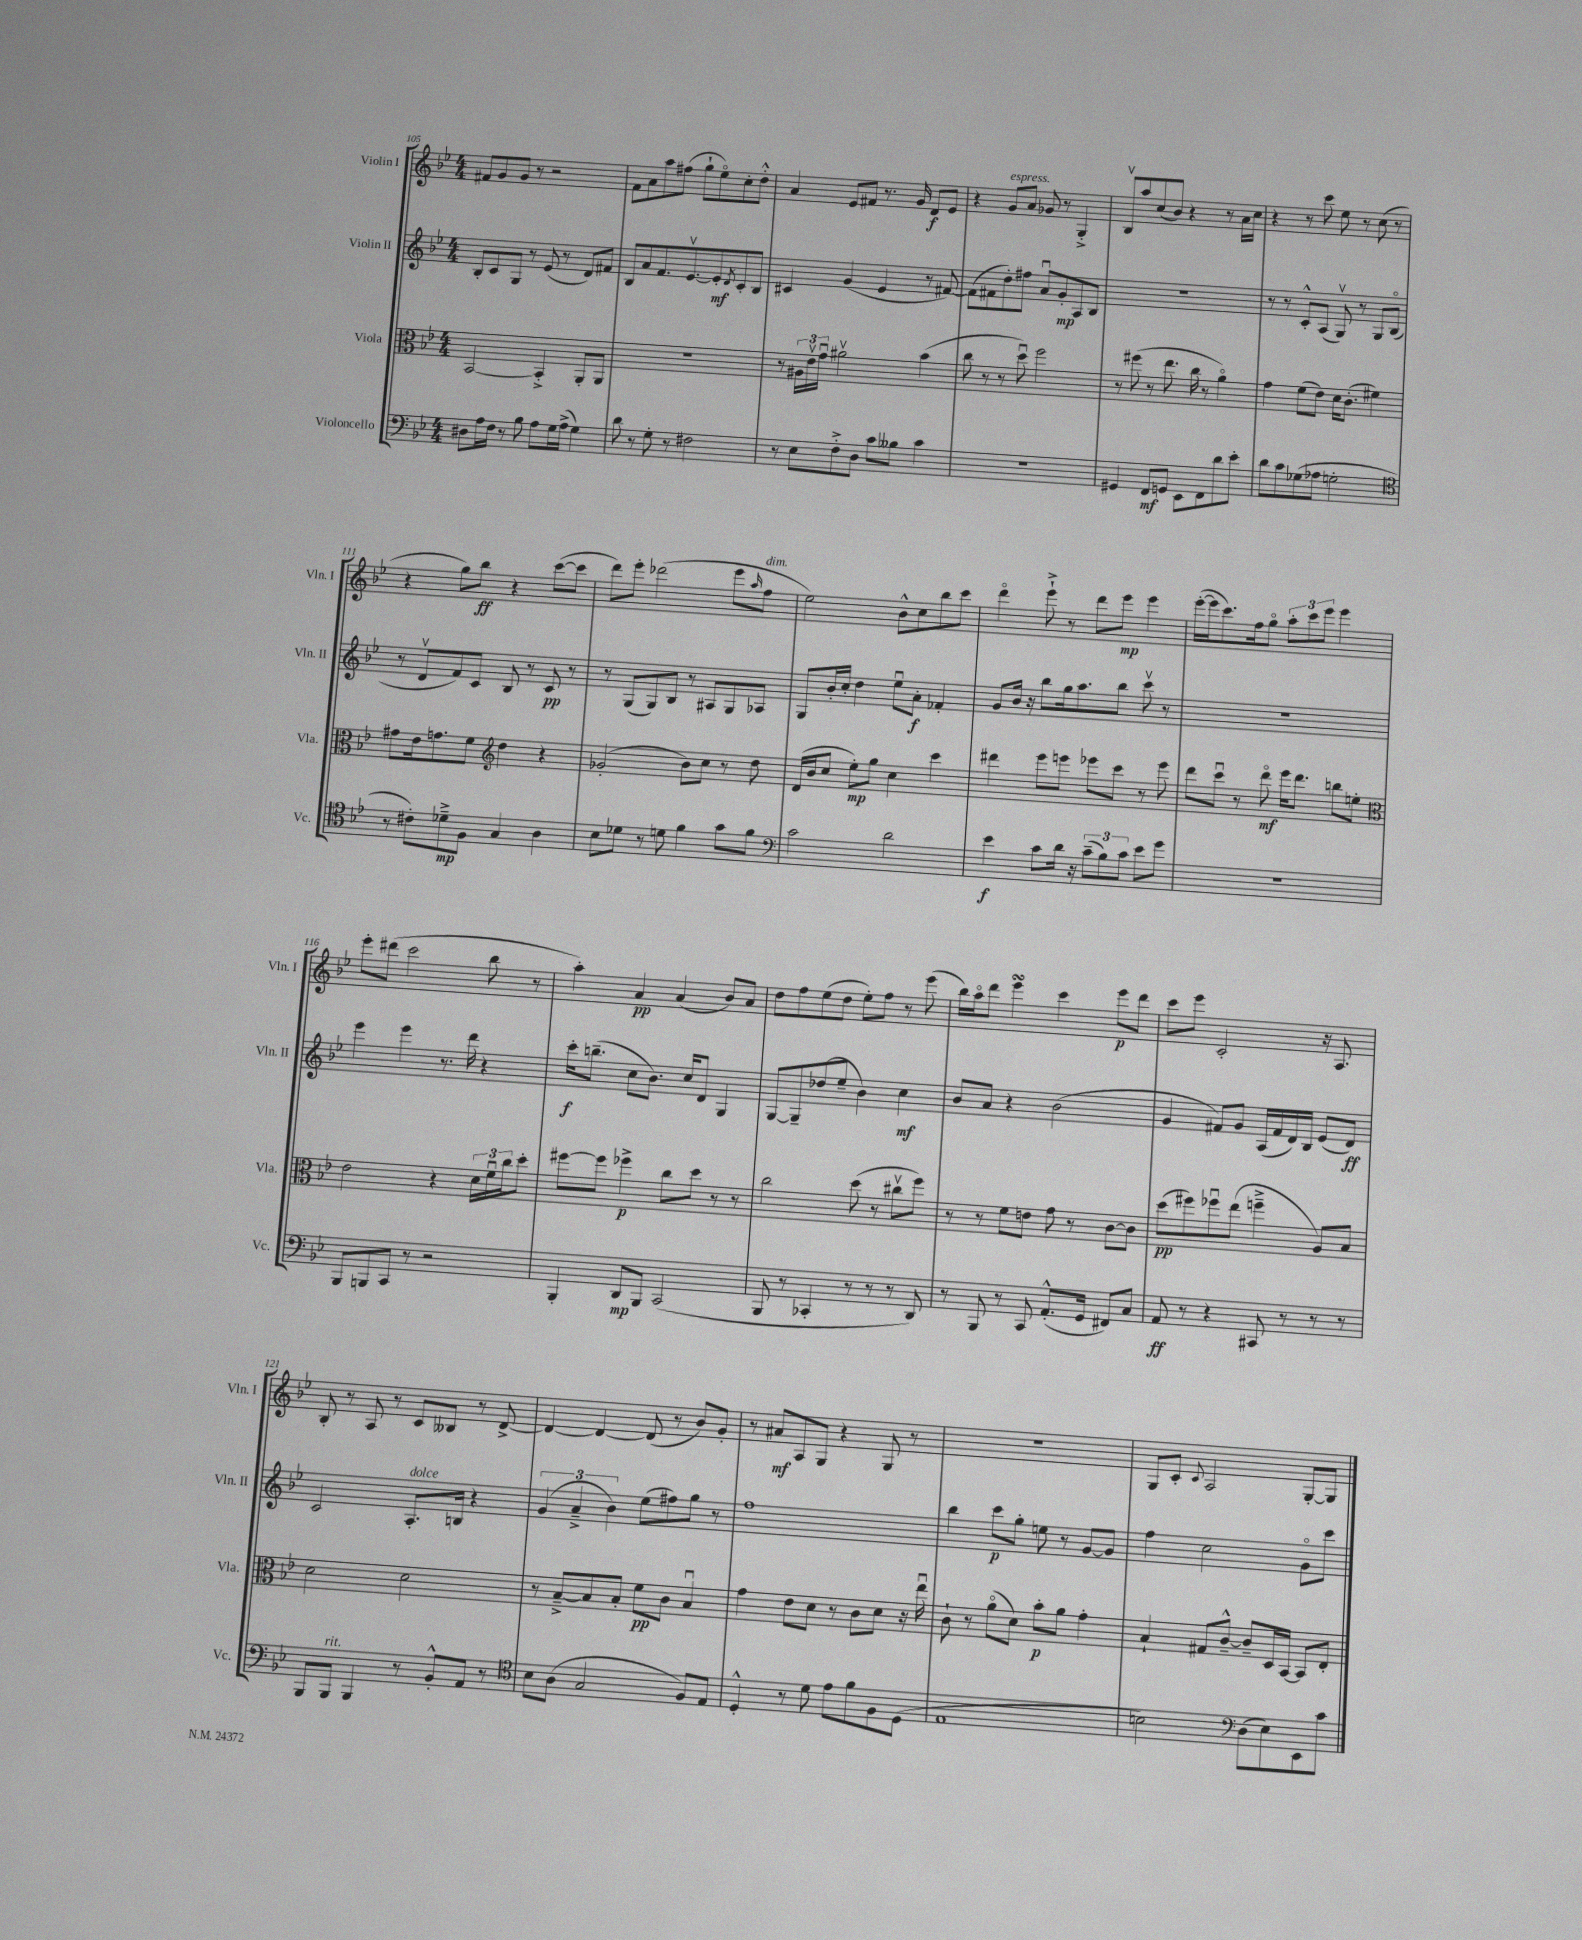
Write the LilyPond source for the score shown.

<<
\new StaffGroup <<
\new Staff = "s0" \with { instrumentName = "Violin I" shortInstrumentName = "Vln. I" } {
    \clef treble \key bes \major \numericTimeSignature \time 4/4
    fis'8 g'8 g'8 r8 r2 |
    f'8 a'8 a''8 fis''8( g''8-! ees''8\flageolet) c''8-. d''8-.-^ |
    a'4 ees'8 fis'8 r8. g'16 d'8\f ees'8 |
    r4 g'8^\markup { \italic "espress." } a'8 ges'8 r8 g4-.-> |
    bes8\upbow a''8 c''8( bes'8) r4 r8 a'16 c''16 |
    r4 r8 c'''8 ees''8 r8 c''8( r8 |
    r4 g''8) bes''8\ff r4 c'''8~( c'''8 |
    d'''8) ees'''8-. des'''2( ees'''8 \grace { a''16 } f''8^\markup { \italic "dim." } |
    ees''2) bes'8-^ c''8 bes''8 c'''8 |
    d'''4\flageolet ees'''8-!-> r8 d'''8 ees'''8\mp ees'''4 |
    ees'''16~-.( ees'''16 c'''8.) f''16 g''8\flageolet \tuplet 3/2 { a''8-. c'''8 ees'''8 } ees'''4 |
    ees'''8-. dis'''8( c'''2 bes''8 r8 |
    a''4-.) a'4\pp a'4( bes'8) a'8 |
    d''8 f''8 ees''8( d''8 ees''8-.) f''8 r8 ees'''8( |
    bes''16) a''16\flageolet d'''8 ees'''4\turn c'''4 ees'''8\p d'''8 |
    c'''8 ees'''8 c'2-. r16 a8. |
    bes8-. r8 a8 r8 c'8 beses8 r8 d'8~-> |
    d'4~ d'4~ d'8( r8 bes'8) g'8-. |
    r8 ais'8\mf a8 g8 r4 g8 r8 |
    R1 |
    g8 c'8-. \appoggiatura { c'8 } a2 g8~-. g8 \bar "|." |
}
\new Staff = "s1" \with { instrumentName = "Violin II" shortInstrumentName = "Vln. II" } {
    \clef treble \key bes \major \numericTimeSignature \time 4/4
    bes8-. c'8 g8 r8 ees'8( r8 d'8) fis'8 |
    bes8 a'8 f'8. ees'8.~\upbow ees'8-.\mf \acciaccatura { d'8 } c'8-. bes8 |
    cis'4 g'4( ees'4 r8 fis'8~) |
    fis'8( fis'8 d''8-.) fis''8 a'8\downbow g'8-.\mp a8 bes8 |
    r1 |
    r8 r8 c'8-.-^ a8( g8\upbow) r8 g8 bes8\flageolet( |
    r8 d'8\upbow f'8) c'8 bes8 r8 c'8\pp r8 |
    r8 g8( g8) bes8 r8 ais8 g8 aes8 |
    g8 bes'16-. c''16-. d''4 ees''8\downbow a'8-.\f fes'4-. |
    g'8 bes'16 r16 bes''8 g''16 a''8. bes''8 c'''8\upbow r8 |
    r1 |
    ees'''4 ees'''4 r8. d'''16 r4 |
    c'''16-.\f b''8.--( c''8 bes'8.) c''16 d'8 g4 |
    g8~ g8-- des''8( ees''8-- bes'4) c''4\mf |
    bes'8 a'8 r4 bes'2( |
    g'4 fis'8) g'8 a16( fis'16 d'16) bes16 ees'8( d'8\ff) |
    c'2 a8.-.^\markup { \italic "dolce" } b16 r4 |
    \tuplet 3/2 { g'4( a'4---> bes'4) } ees''8( fis''8) g''8 r8 |
    f''1 |
    bes''4 c'''8\p g''8-. e''8 r8 g'8~ g'8 |
    f''4 c''2 g'8\flageolet c'''8 \bar "|." |
}
\new Staff = "s2" \with { instrumentName = "Viola" shortInstrumentName = "Vla." } {
    \clef alto \key bes \major \numericTimeSignature \time 4/4
    bes,2~ bes,4-.-> a,8-. a,8 |
    R1 |
    r8 \tuplet 3/2 { ais16 ees'16\upbow g'16\downbow } ais'2\upbow bes'4( |
    c''8 r8 r8 d''8\downbow) f''2 |
    r8 fis''8( r8 ees''8. c''16 r8 a'4\flageolet) |
    g'4 f'8( ees'8) d'16 c'8.-.( fis'4) |
    gis'8 ees'16 g'8. f'8 \clef treble d''4 r4 |
    ges'2-.( bes'8) c''8 r8 d''8 |
    d'16( bes'16 c''8 ees''8-.\mp) g''8 c''4 c'''4 |
    dis'''4 ees'''8 e'''8 ees'''8 c'''8 r8 ees'''8 |
    d'''8 c'''8\downbow r8 d'''8\flageolet\mf ees'''16 d'''8. b''8 e''8-. |
    \clef alto ees'2 r4 \tuplet 3/2 { d'16 f'16\downbow c''16 } d''8-. |
    fis''8~ fis''8 fes''4->\p c''8 d''8 r8 r8 |
    c''2 d''8( r8 cis''8\upbow f''8) |
    r8 r8 f'8 e'8 g'8 r8 c'8~ c'8 |
    d''8\pp( fis''8) fes''8\downbow ees''8( f''4---> a8) bes8 |
    d'2 d'2 |
    r8 bes8~---> bes8 bes8-. f'8\pp c'8 bes4\downbow |
    g'4 ees'8 d'8 r8 c'8 d'8 r16 ees''16\downbow |
    c'8-! r8 a'8\flageolet( d'8) bes'8-.\p a'8 g'4-. |
    bes4-! gis8 c'8~---^ c'8-- d16 bes,16~ bes,8 ees8-. \bar "|." |
}
\new Staff = "s3" \with { instrumentName = "Violoncello" shortInstrumentName = "Vc." } {
    \clef bass \key bes \major \numericTimeSignature \time 4/4
    dis8 a16 f16 r8 bes8 a8 g16 a16->( g4) |
    d'8 r8 g8-. r8 fis2 |
    r8 ees8 f8-.-> d8 c'8 beses8 c'4 |
    r1 |
    gis,4 f,8\mf g,8 ees,8 f,8 d'8 ees'8-. |
    d'8 c'8 ges8( aes8 g2-. |
    \clef tenor r8 cis'8-.) des'8--->\mp f8 g4 a4 |
    bes8 des'8 r8 d'8 f'4 g'8 f'8 |
    \clef bass c'2 d'2 |
    ees'4\f c'8 d'16 r16 \tuplet 3/2 { c'8--( bes8) c'8 } ees'8 g'8 |
    R1 |
    bes,,8 b,,8 c,8 r8 r2 |
    bes,,4-. d,8\mp bes,,8 c,2( |
    bes,,8 r8 ces,4-. r8 r8 r8 d,8) |
    r8 bes,,8 r8 c,8 a,8.-.-^( g,16 fis,8) c8 |
    a,8\ff r8 r4 cis,8 r8 r8 r8 |
    bes,,8 bes,,8^\markup { \italic "rit." } bes,,4 r8 bes,8-.-^ a,8 r8 |
    \clef tenor bes8 a8( g2 f8) ees8 |
    d4-.-^ r8 d'8 ees'8 f'8 f8 d8( |
    ees1 |
    b2) \clef bass d8( ees8) ees,8 c'8 \bar "|." |
}
>>
>>
\layout { \context { \Score currentBarNumber = #105 } }
